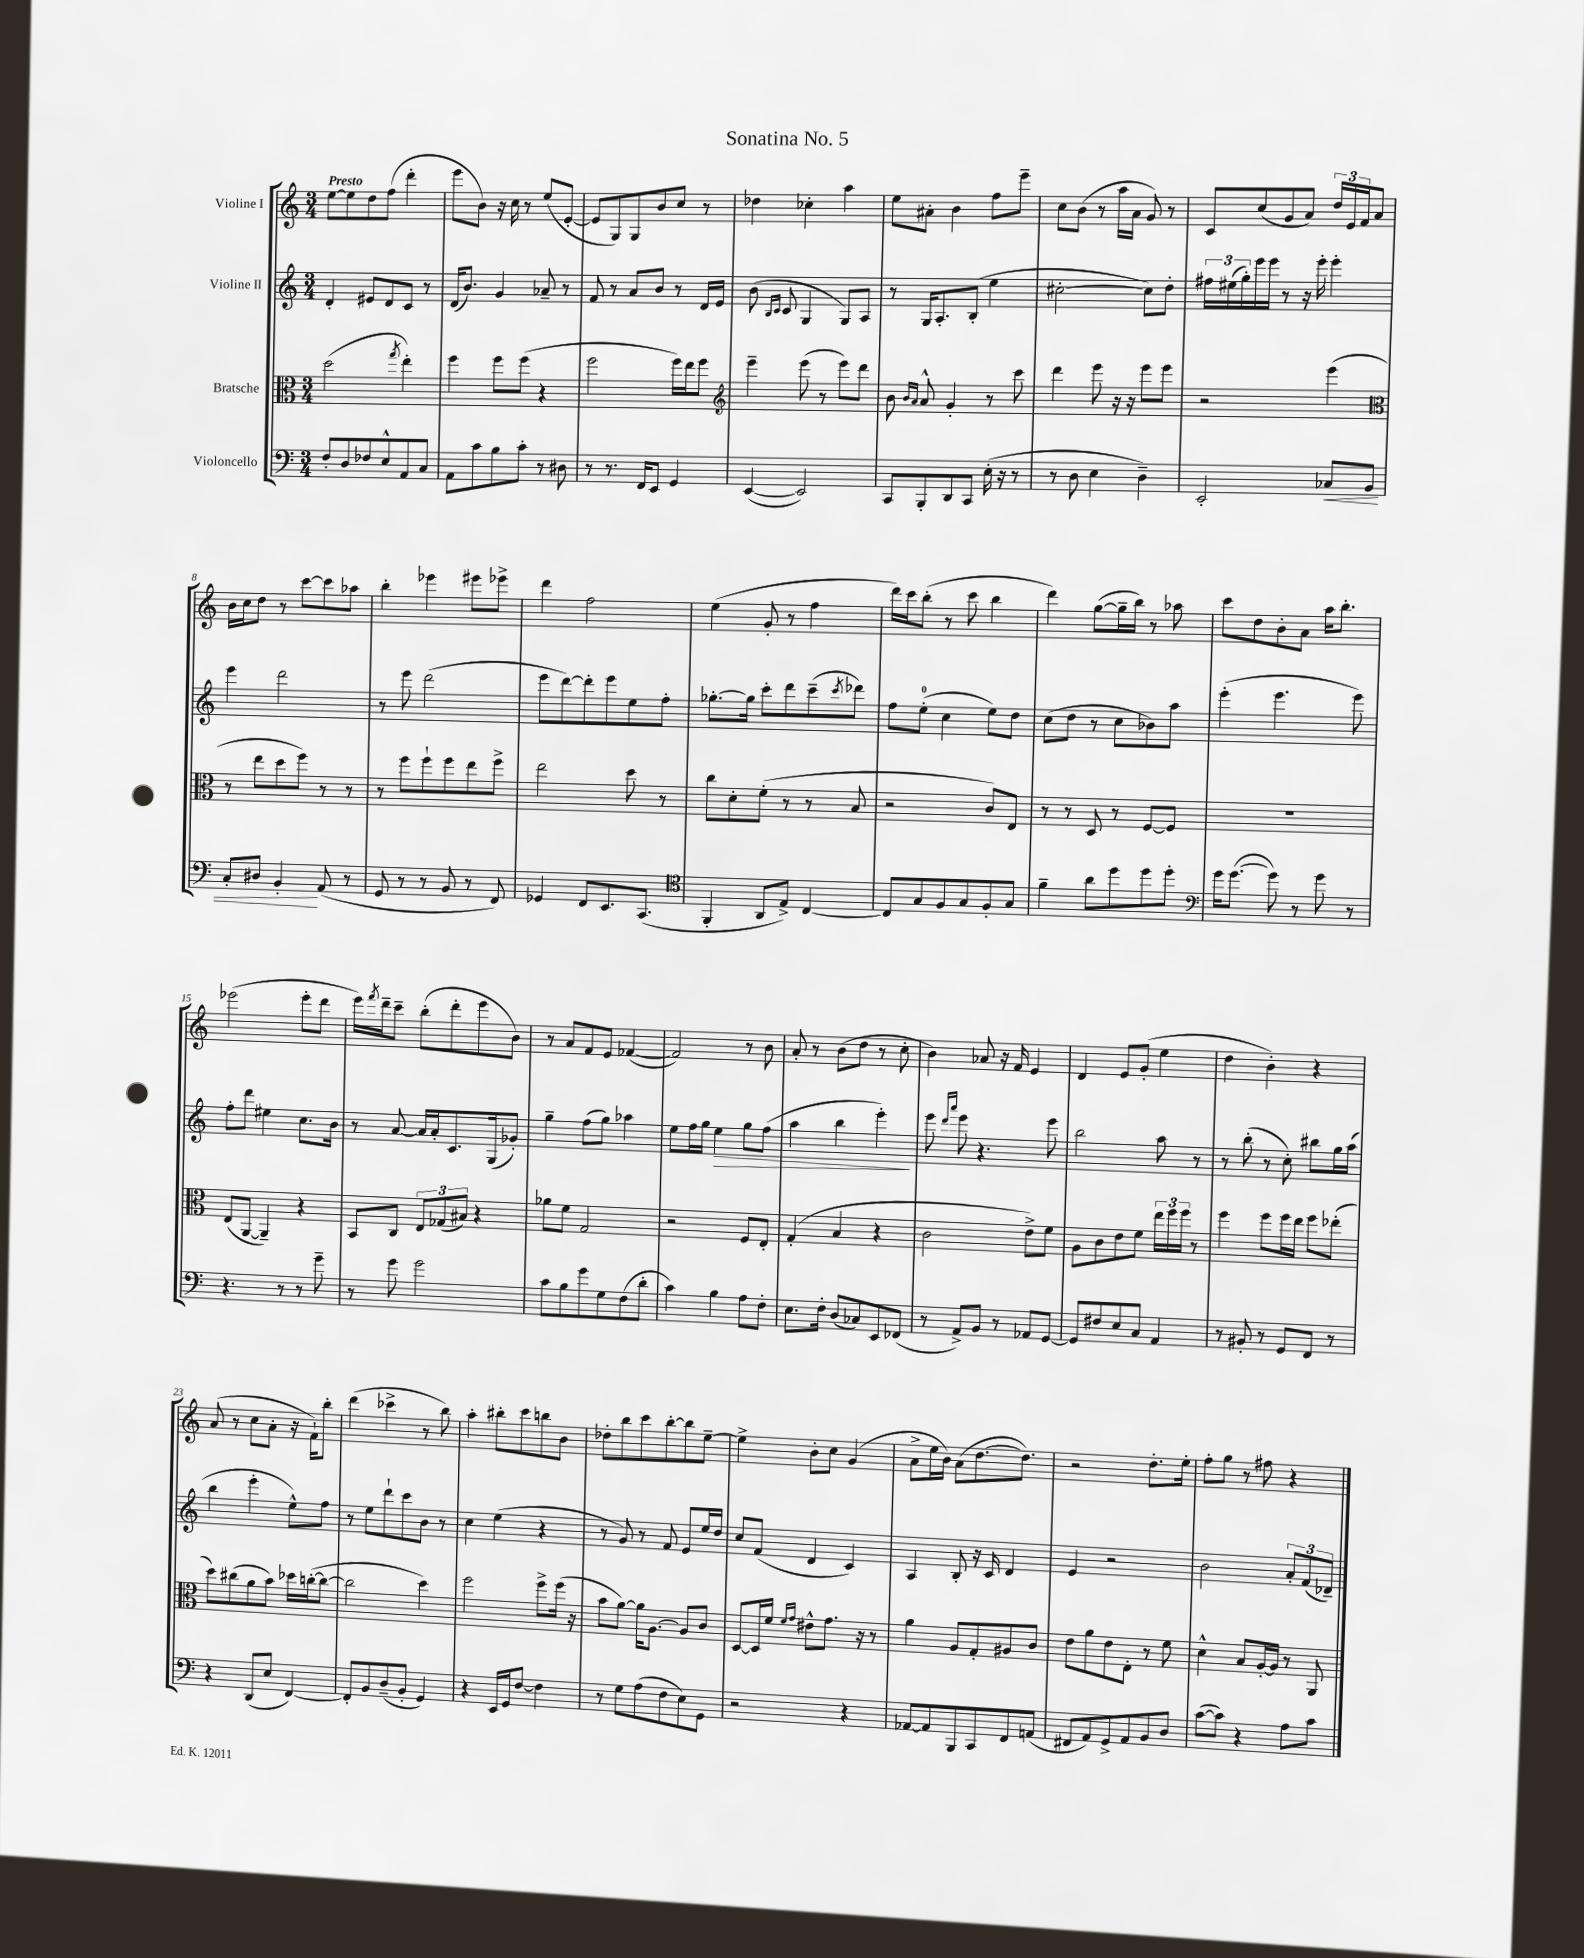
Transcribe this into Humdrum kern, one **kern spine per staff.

**kern	**kern	**kern	**kern
*staff4	*staff3	*staff2	*staff1
*clefF4	*clefC3	*clefG2	*clefG2
*k[]	*k[]	*k[]	*k[]
*M3/4	*M3/4	*M3/4	*M3/4
8F'	(2dd	4d'	[8ee
8D	.	.	8ee]
8F-	.	8e#	8dd
8E^^	.	8d	(8ff
.	8qgg	.	.
8AA	4ee')	8c	4ddd'
8C	.	8r	.
=	=	=	=
8AA	4ff	(16d	8eee
.	.	8.b)	.
8c	.	.	8b)
8B	8ff	4g	16r
.	.	.	16cc
8c'	(8ff	.	8r
8r	4r	8a-~	(8ee
8D#	.	8r	[8e'
=	=	=	=
8r	2ff	8f	8e]
8.r	.	8r	8G)
.	.	8a	8G
16FF	.	.	.
8EE	.	8b	8b
4GG	16ff)	8r	8cc
.	16ee	.	.
.	8ff	16d	8r
.	.	16e	.
=	=	=	=
*	*clefG2	*	*
([4EE	4eee~	(8b	4dd-
.	.	16qqB	.
.	.	16qqc	.
.	.	8c	.
2EE])	(8eee	4G	4cc-'
.	8r	.	.
.	8eee)	8G)	4aa
.	8ddd	8A	.
=	=	=	=
8CC	8b	8r	8ee
.	16qqb	.	.
.	16qqa	.	.
8BBB'	8a^^	16G	8a#'
.	.	8.A'	.
8DD	4g'	.	4b
8CC	.	(8B'	.
(16E'	8r	4ee	8ff
16r	.	.	.
8r	8ccc	.	8eee~
=	=	=	=
8r	4ddd	[2cc#'	8cc
8D	.	.	(8b
4E	8eee	.	8r
.	16r	.	16aa
.	16r	.	16a
4D~)	8eee	8cc#])	8g)
.	8eee	8dd'	8r
=	=	=	=
2EE'	2r	24ff#	8c
.	.	(24ee#	.
.	.	24gg')	.
.	.	16eee	(8cc
.	.	16eee	.
.	.	8r	8g
.	.	16r	8a)
.	.	16eee'	.
8C-	(4eee	4eee'	24dd
.	.	.	24e
.	.	.	24f
8BB	.	.	8a
=	=	=	=
*	*clefC3	*	*
8C'	8r	4eee	16b
.	.	.	16cc
8D#	8ee	.	8dd
4BB'	8dd	2ddd	8r
.	8ff)	.	[8ccc
(8AA	8r	.	8ccc]
8r	8r	.	8aa-
=	=	=	=
8GG	8r	8r	4bb'
8r	8ff	8eee	.
8r	8ff`	(2ddd	4eee-
8BB	8ff	.	.
8r	8ee	.	8eee#
8FF)	8ff^	.	8eee-^
=	=	=	=
4GG-	2ee	8eee	4ddd
.	.	[8ddd)	.
8FF	.	8ddd']	2ff
8.EE	.	8eee	.
.	8dd	8ee	.
(8.CC	.	.	.
.	8r	8ff'	.
=	=	=	=
*clefC4	*	*	*
4FF'	8cc	[8.gg-'	(4ee
.	8d'	.	.
.	.	16gg-]	.
8AA	(8f'	8ccc'	8g'
8E^)	8r	8ddd	8r
[4C	8r	(8ccc~	4ff
.	.	8qccc	.
.	8B	8ddd-)	.
=	=	=	=
8C]	2r	8ff	16ddd)
.	.	.	16ccc
8G	.	(8ee'	(8bb'
8F	.	4cc	8r
8G	.	.	8ccc
8F'	8c)	8ee)	4bb
8G	8E	8dd	.
=	=	=	=
4f~	8r	(8cc	4ddd)
.	8r	8dd	.
8a	8D	8r	([8gg
8dd	8r	8cc	16gg~]
.	.	.	16bb)
8dd	[8F	8b-)	8r
8dd'	8F]	8aa	8aa-
=	=	=	=
*clefF4	*	*	*
16g	2.r	(4eee'	8ccc
([8.g	.	.	.
.	.	.	8dd
8g])	.	4.eee	8b'
8r	.	.	8a
8g	.	.	16aa
.	.	.	8.bb'
8r	.	8eee)	.
=	=	=	=
4.r	(8E	8ff'	(2eee-
.	[8AA	8ddd	.
.	4AA~])	4ee#	.
8r	.	.	.
8r	4r	8.cc	8eee-'
8g~	.	.	8ddd
.	.	16b	.
=	=	=	=
8r	8BB	8r	16eee)
.	.	.	8qfff
.	.	.	16ddd~
8g	8C	[8a	8ccc~
2g	12E	16a]	(8bb'
.	.	16a'	.
.	(12G-	.	.
.	.	8.c	8ddd'
.	12B#)	.	.
.	4r	.	8eee
.	.	(16G	.
.	.	8g-')	8b)
=	=	=	=
8c	8a-	4gg~	8r
8B	8f	.	8a
8g	2G	(8ff	8f
8G	.	8gg)	8e
(8F	.	4aa-	([4f-
8d'	.	.	.
=	=	=	=
4c)	2r	8ee	2f-])
.	.	16ff	.
.	.	16gg	.
4B	.	4ee	.
8A	8F	8gg	8r
8F'	8E'	(8ff	8b
=	=	=	=
8.E	(4G'	4aa	8a'
.	.	.	8r
16F'	.	.	.
(8D	4B	4bb	(8b
8C-)	.	.	8dd
8EE	4r	4eee')	8r
(8FF-	.	.	8cc'
=	=	=	=
8r	2c	8eee	4b)
.	.	16qqddd	.
.	.	16qqaaa	.
8AA^)	.	8eee	.
8BB	.	4.r	8a-
8r	.	.	16r
.	.	.	16f
8AA-	8e^)	.	4e
[8GG	8f	8eee	.
=	=	=	=
8GG]	8A	2bb	4d
8F#	8c	.	.
8E	8e	.	8e
8C	8f	.	(8g'
4AA	24ee	8aa	4ee
.	24ff	.	.
.	24ff	.	.
.	8r	8r	.
=	=	=	=
8r	4ff	8r	4dd
8BB#'	.	(8bb'	.
8r	8ff	8r	4b')
8GG	16ff	8cc')	.
.	16ee	.	.
8FF	8ff	8bb#	4r
8r	(8ee-'	16gg	.
.	.	(16aa	.
=	=	=	=
4r	8dd)	4bb	(8a
.	(8cc#	.	8r
(8DD	8a	4eee'	8cc
8E	8b)	.	8a'
[4FF)	16dd-	8ee^^)	16r
.	([16cc'	.	16f`)
.	8cc_	8ff	8bb'
=	=	=	=
8FF']	2cc]	8r	(4ddd
8BB	.	8ee	.
(8D~	.	8ddd`	4ccc-^
8BB'	.	8ccc	.
4GG)	4dd)	8b	8r
.	.	8r	8bb)
=	=	=	=
4r	2ff	4cc	4aa'
16EE	.	(4ee	8bb#'
16GG	.	.	.
[8F	.	.	8ccc
4F]	8ff^	4r	8bb
.	(16ff	.	8b
.	16r	.	.
=	=	=	=
8r	8b	8r	8dd-'
8G	[8a)	8g)	8bb
(8A	16a]	8r	8ccc
.	[8.A	.	.
8F	.	8f	[8bb'
8E)	8A]	8e	8bb]
8GG	8c	16ee	[8ee~
.	.	16dd	.
=	=	=	=
2r	[8D	8cc	4ee^]
.	16D]	(8f	.
.	16f	.	.
.	16qqf	.	.
.	16qqg	.	.
.	8e#^^	4d	8b'
.	8.g	.	8cc
4r	.	4c)	(4g
.	16r	.	.
.	8r	.	.
=	=	=	=
[8AA-	4a	4A	8a^
8AA-]	.	.	16ee
.	.	.	16b)
8BBB	8A	8B'	(8a
8CC	8G'	16r	[8.dd
.	.	16c	.
8FF	8A#	4d	.
.	.	.	8.dd])
(8AA	8c	.	.
=	=	=	=
8FF#	8e	4e	2r
8AA)	8a	.	.
8GG^	8e	2r	.
8AA	8E'	.	.
8BB	8r	.	8.dd'
8D	8f	.	.
.	.	.	16ee'
=	=	=	=
([8c	4d^^	2b	8ff'
8c])	.	.	8gg
4r	8B	.	8r
.	[16A'	.	8ff#
.	16A]	.	.
8A	8r	12a'	4r
.	.	(12f	.
8c	8AA	.	.
.	.	12d-~)	.
==	==	==	==
*-	*-	*-	*-
